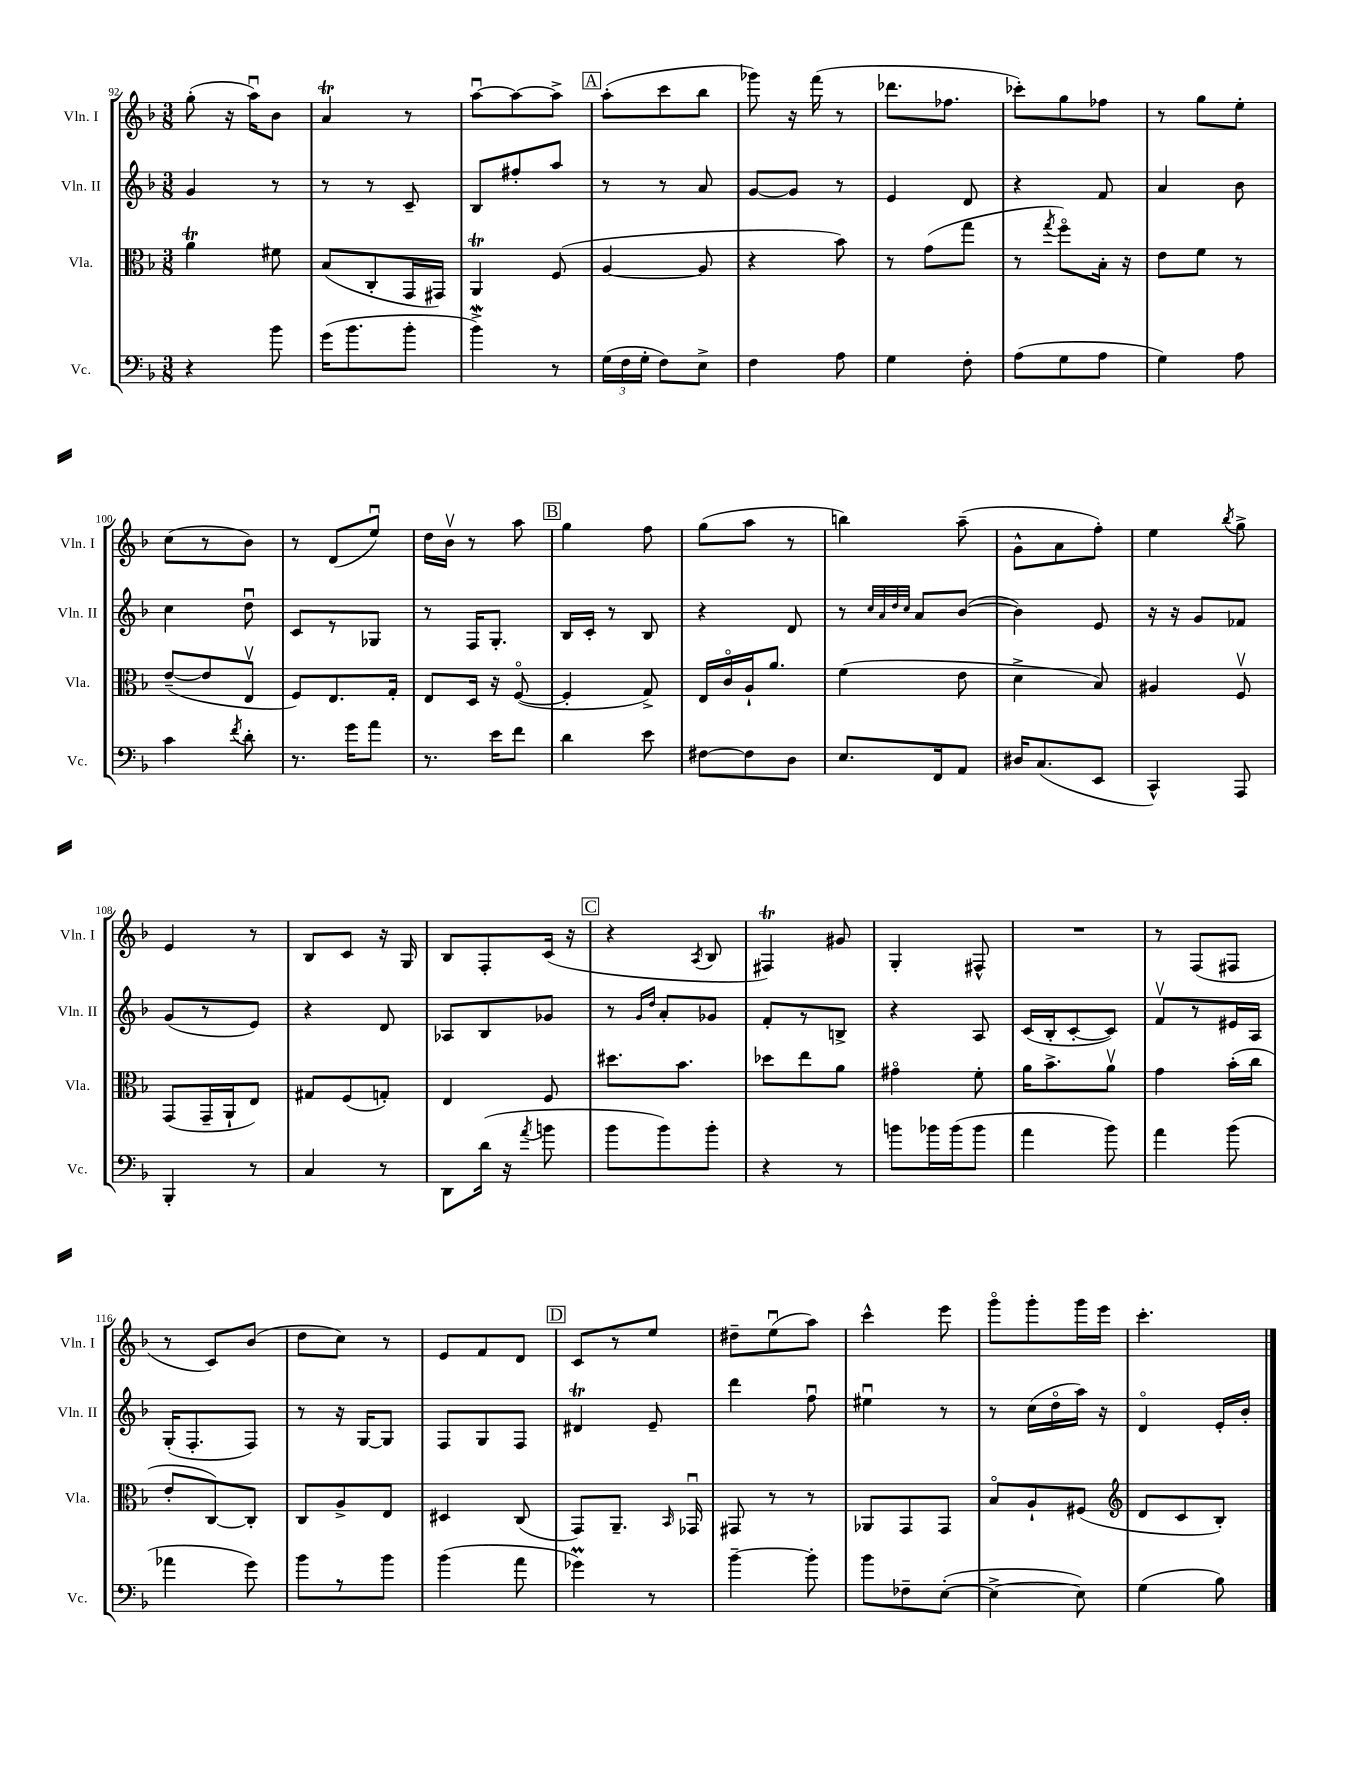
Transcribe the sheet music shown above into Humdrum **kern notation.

**kern	**kern	**kern	**kern
*staff4	*staff3	*staff2	*staff1
*clefF4	*clefC3	*clefG2	*clefG2
*k[b-]	*k[b-]	*k[b-]	*k[b-]
*M3/8	*M3/8	*M3/8	*M3/8
4r	4a	4g	(8gg'
.	.	.	16r
.	.	.	16aau)
8b-	8f#	8r	8b-
=	=	=	=
(16g	(8B-	8r	4a
8.b-	.	.	.
.	8C'	8r	.
8b-'	16GG	8c~	8r
.	16GG#)	.	.
=	=	=	=
4b-^)	4AA	8B-	[8aau
.	.	8ff#'	8aa_
8r	(8F	8aa	8aa^]
=	=	=	=
(24G	[4A	8r	(8aa'
24F	.	.	.
24G'	.	.	.
8F)	.	8r	8ccc
8E^	8A]	8a	8bb-
=	=	=	=
4F	4r	[8g	8ggg-)
.	.	8g]	16r
.	.	.	(16fff
8A	8b-)	8r	8r
=	=	=	=
4G	8r	4e	8.ddd-
.	(8g	.	.
.	.	.	8.ff-
8F'	8gg	8d	.
=	=	=	=
(8A	8r	4r	8ccc-')
.	8qgg	.	.
8G	8ffo)	.	8gg
8A	16B-'	8f	8ff-
.	16r	.	.
=	=	=	=
4G)	8e	4a	8r
.	8f	.	8gg
8A	8r	8b-	8ee'
=	=	=	=
4c	([8e~	4cc	(8cc
.	8e]	.	8r
8qf	.	.	.
8d'	8Ev	8ddu	8b-)
=	=	=	=
8.r	8F)	8c	8r
.	8.E	8r	(8d
16g	.	.	.
8a	.	8G-	8eeu)
.	16G'	.	.
=	=	=	=
8.r	8E	8r	16dd
.	.	.	16b-v
.	16D	16F	8r
16e	16r	8.G'	.
8f	([8Fo	.	8aa
=	=	=	=
4d	4F']	16B-	4gg
.	.	16c'	.
.	.	8r	.
8e	8G^)	8B-	8ff
=	=	=	=
[8F#	16E	4r	(8gg
.	16co	.	.
8F#]	16A`	.	8aa
.	8.a	.	.
8D	.	8d	8r
=	=	=	=
8.E	(4f	8r	4bb)
.	.	32qqcc	.
.	.	32qqa	.
.	.	32qqdd	.
.	.	32qqcc	.
.	.	8a	.
16FF	.	.	.
8AA	8e	([8b-	(8aa~
=	=	=	=
16D#	4d^	4b-])	8g^^
(8.C	.	.	.
.	.	.	8a
8EE	8B-)	8e	8ff')
=	=	=	=
4CC^^)	4A#	16r	4ee
.	.	16r	.
.	.	8g	.
.	.	.	8qbb-
8AAA	8Fv	8f-	8gg^
=	=	=	=
4BBB-'	(8GG	(8g	4e
.	16GG~	8r	.
.	16AA`	.	.
8r	8E)	8e)	8r
=	=	=	=
4C	8G#	4r	8B-
.	(8F	.	8c
8r	8G')	8d	16r
.	.	.	16G
=	=	=	=
8DD	4E	8A-	8B-
(16d	.	8B-	8F'
16r	.	.	.
8qa	.	.	.
8b	8F	8g-	(16c
.	.	.	16r
=	=	=	=
8b-	8.dd#	8r	4r
.	.	16qqg	.
.	.	16qqdd	.
8b-)	.	8a'	.
.	8.b-	.	.
.	.	.	8qA
8b-'	.	8g-	8B-
=	=	=	=
4r	8dd-	8f'	4F#)
.	8ee	8r	.
8r	8a	8B^	8g#
=	=	=	=
8b	4g#o	4r	4G'
16b-	.	.	.
(16b-	.	.	.
8b-	8f'	8A	8F#^^
=	=	=	=
4a	16a	(16c	4.r
.	8.b-^	16B-'	.
.	.	[8c'	.
8b-)	8av	8c])	.
=	=	=	=
4a	4g	8fv	8r
.	.	8r	(8F
(8b-	(16b-'	16e#	8F#
.	16cc	16A	.
=	=	=	=
4a-	8e'	(16G'	8r
.	.	8.F'	.
.	[8C)	.	8c)
8g)	8C']	8F)	(8b-
=	=	=	=
8b-	8C	8r	8dd
8r	8A^	16r	8cc)
.	.	[16G	.
8b-	8E	8G]	8r
=	=	=	=
(4b-	4D#	8F	8e
.	.	8G	8f
8a	(8C	8F	8d
=	=	=	=
4g-)	8GG)	4d#	8c
.	8.AA~	.	8r
8r	.	8e~	8ee
.	16qqBB-	.	.
.	16GG-u	.	.
=	=	=	=
[4b-~	8GG#	4ddd	8dd#~
.	8r	.	(8eeu
8b-']	8r	8ffu	8aa)
=	=	=	=
8b-	8AA-	4ee#u	4ccc^^
8F-~	8GG	.	.
([8E'	8GG	8r	8eee
=	=	=	=
4E^_	8B-o	8r	8gggo
.	8A`	(16cc	8ggg'
.	.	16ddo	.
8E])	(8F#	16aa)	16ggg
.	.	16r	16eee
=	=	=	=
*	*clefG2	*	*
(4G	8d	4do	4.ccc'
.	8c	.	.
8B-)	8B-')	16e'	.
.	.	16b-'	.
==	==	==	==
*-	*-	*-	*-
